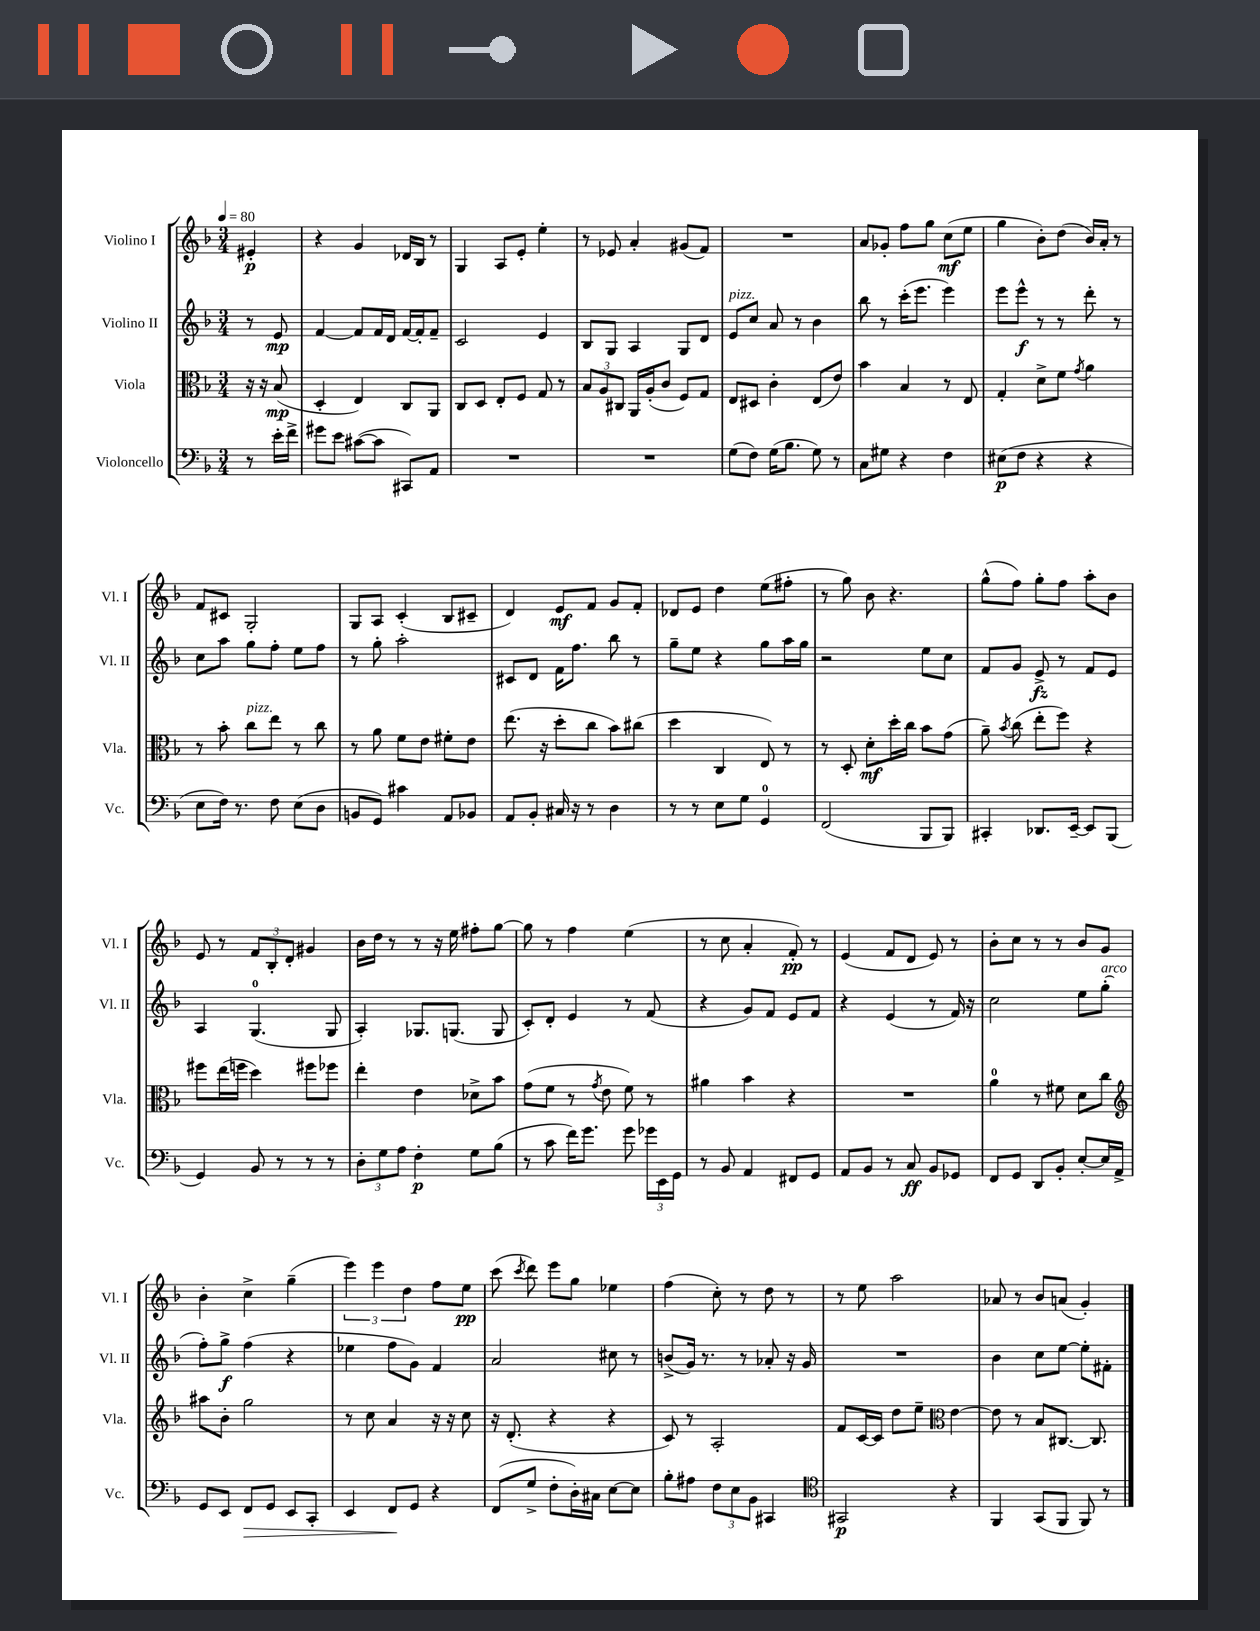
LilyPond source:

<<
\new StaffGroup <<
\new Staff = "s0" \with { instrumentName = "Violino I" shortInstrumentName = "Vl. I" } {
    \clef treble \key f \major \numericTimeSignature \time 3/4 \partial 4 \tempo 4 = 80
    \autoBeamOff eis'4-.\p |
    r4 g'4 des'16[ bes16] r8 |
    g4 a8[ e'8]-. e''4-. |
    r8 ees'8 a'4-. gis'8[( f'8]) |
    R2. |
    a'8[ ges'8]-. f''8[ g''8] c''8[\mf( e''8] |
    g''4 bes'8[-.) d''8]( bes'16[) a'16]-. r8 |
    f'8[ cis'8] g2-. |
    g8[ a8] c'4-.( bes8[ cis'8]-- |
    d'4) e'8[\mf f'8] g'8[ f'8]-. |
    des'8[ e'8] d''4 e''8[( fis''8]-. |
    r8 g''8) bes'8 r4. |
    g''8[-^( f''8]) g''8[-. f''8] a''8[-. bes'8] |
    e'8 r8 \tuplet 3/2 { f'8[ bes8-. d'8]-. } gis'4 |
    bes'16[ d''16] r8 r8 r16 e''16 fis''8[-. g''8]~ |
    g''8 r8 f''4 e''4( |
    r8 c''8 a'4-. f'8-.\pp) r8 |
    e'4( f'8[ d'8] e'8) r8 |
    bes'8[-. c''8] r8 r8 bes'8[ g'8] |
    bes'4-. c''4-> g''4--( |
    \tuplet 3/2 { e'''4) e'''4 d''4 } f''8[ e''8]\pp |
    c'''8( \acciaccatura { c'''8 } d'''8) e'''8[ g''8] ees''4 |
    f''4( c''8-.) r8 d''8 r8 |
    r8 e''8 a''2 |
    aes'8 r8 bes'8[ a'8]( g'4-.) \bar "|." |
}
\new Staff = "s1" \with { instrumentName = "Violino II" shortInstrumentName = "Vl. II" } {
    \clef treble \key f \major \numericTimeSignature \time 3/4 \partial 4
    \autoBeamOff r8 e'8\mp |
    f'4~ f'8[ f'16 d'16] f'16[~ f'16-. f'8]-- |
    c'2 e'4 |
    bes8[ g8] a4 g8[ d'8] |
    e'8[^\markup { \italic "pizz." } c''8] a'8 r8 bes'4 |
    bes''8 r8 c'''16[-.( e'''8.] e'''4) |
    e'''8[ e'''8]-^\f r8 r8 d'''8-. r8 |
    c''8[ a''8] g''8[ f''8]-. e''8[ f''8] |
    r8 g''8-. a''2-. |
    cis'8[ d'8] f'16[ f''8.] bes''8 r8 |
    g''8[-- e''8] r4 g''8[ a''16 g''16] |
    r2 e''8[ c''8] |
    f'8[ g'8] e'8->\fz r8 f'8[ e'8] |
    a4 g4.-0( g8 |
    a4-.) ges8.[ g8.]( g8 |
    c'8[-.) d'8]-. e'4 r8 f'8( |
    r4 g'8[) f'8] e'8[ f'8] |
    r4 e'4( r8 f'16) r16 |
    c''2 e''8[ g''8]-.^\markup { \italic "arco" }( |
    f''8[-.) g''8]->\f f''4( r4 |
    ees''4 f''8[ g'8]) f'4 |
    a'2 cis''8 r8 |
    b'8[->( g'16]) r8. r8 aes'8-. r16 g'16 |
    R2. |
    bes'4 c''8[ e''8]~ e''8[-. fis'8]-. \bar "|." |
}
\new Staff = "s2" \with { instrumentName = "Viola" shortInstrumentName = "Vla." } {
    \clef alto \key f \major \numericTimeSignature \time 3/4 \partial 4
    \autoBeamOff r16 r16 bes8\mp( |
    d4-. e4) c8[ a,8] |
    c8[ d8] e8[-. f8] g8 r8 |
    \tuplet 3/2 { bes8[ a8 cis8] } a,16[ a16-.( c'8] f8[) g8] |
    e8[ dis8] c'4-. e8[( e'8]) |
    bes'4 bes4 r8 e8 |
    g4-. d'8[-> f'8] \acciaccatura { g'8 } a'4 |
    r8 bes'8-. c''8[^\markup { \italic "pizz." } e''8] r8 c''8 |
    r8 a'8 f'8[ e'8] fis'8[-. e'8] |
    e''8.( r16 d''8[-. c''8] bes'8[) cis''8]( |
    d''4 c4 e8) r8 |
    r8 d8-. d'8[-.\mf d''16-. c''16] bes'8[ g'8]( |
    a'8--) \acciaccatura { bes'8 } c''8( e''8[-. f''8]) r4 |
    fis''8[ e''16( f''16] d''4) fis''8[ fes''8] |
    e''4-. e'4 des'8[-> bes'8] |
    g'8[( f'8] r8 \acciaccatura { g'8 } e'8 f'8) r8 |
    ais'4 bes'4 r4 |
    R2. |
    a'4-0 r8 fis'8 d'8[ c''8] |
    \clef treble ais''8[ bes'8]-. g''2 |
    r8 c''8 a'4 r16 r16 c''8 |
    r16 d'8.-.( r4 r4 |
    c'8) r8 a2-. |
    f'8[ c'16~ c'16] d''8[ e''8]-- \clef alto e'4~ |
    e'8 r8 bes8[ cis8.]~ cis8. \bar "|." |
}
\new Staff = "s3" \with { instrumentName = "Violoncello" shortInstrumentName = "Vc." } {
    \clef bass \key f \major \numericTimeSignature \time 3/4 \partial 4
    \autoBeamOff r8 e'16[-. f'16]-> |
    gis'8[ e'8] cis'8[~( cis'8] cis,8[) a,8] |
    R2. |
    R2. |
    g8[( f8]) g16[( bes8.] g8) r8 |
    c8[ gis8] r4 f4 |
    eis8[\p( f8] r4 r4 |
    e8[ f16]) r8. f8 e8[( d8] |
    b,8[ g,8]) cis'4 a,8[ bes,8] |
    a,8[ bes,8]-. cis16 r16 r8 d4 |
    r8 r8 e8[ g8] g,4-0 |
    f,2( bes,,8[ bes,,8]) |
    cis,4-. des,8.[ e,16]~-- e,8[ bes,,8]( |
    g,4) bes,8 r8 r8 r8 |
    \tuplet 3/2 { d8[-. g8 a8] } f4-.\p g8[ bes8]( |
    r8 c'8 f'16[) g'8.] g'8 \tuplet 3/2 { ges'16[ e,16 g,16] } |
    r8 bes,8 a,4 fis,8[ g,8] |
    a,8[ bes,8] r8 c8\ff bes,8[ ges,8] |
    f,8[ g,8] d,8[ bes,8]-. e8[~-. e16 a,16]-> |
    g,8[ e,8] f,8[\> g,8] e,8[ c,8]-. |
    e,4 f,8[\! g,8] r4 |
    f,8[( g8]-> f8[-. d16-.) cis16] e8[~ e8] |
    bes8[-. ais8] \tuplet 3/2 { f8[ e8 bes,8] } cis,4 |
    \clef tenor gis,2\p r4 |
    f,4 g,8[( f,8] f,8) r8 \bar "|." |
}
>>
>>
\layout { \context { \Score \remove "Bar_number_engraver" } }
